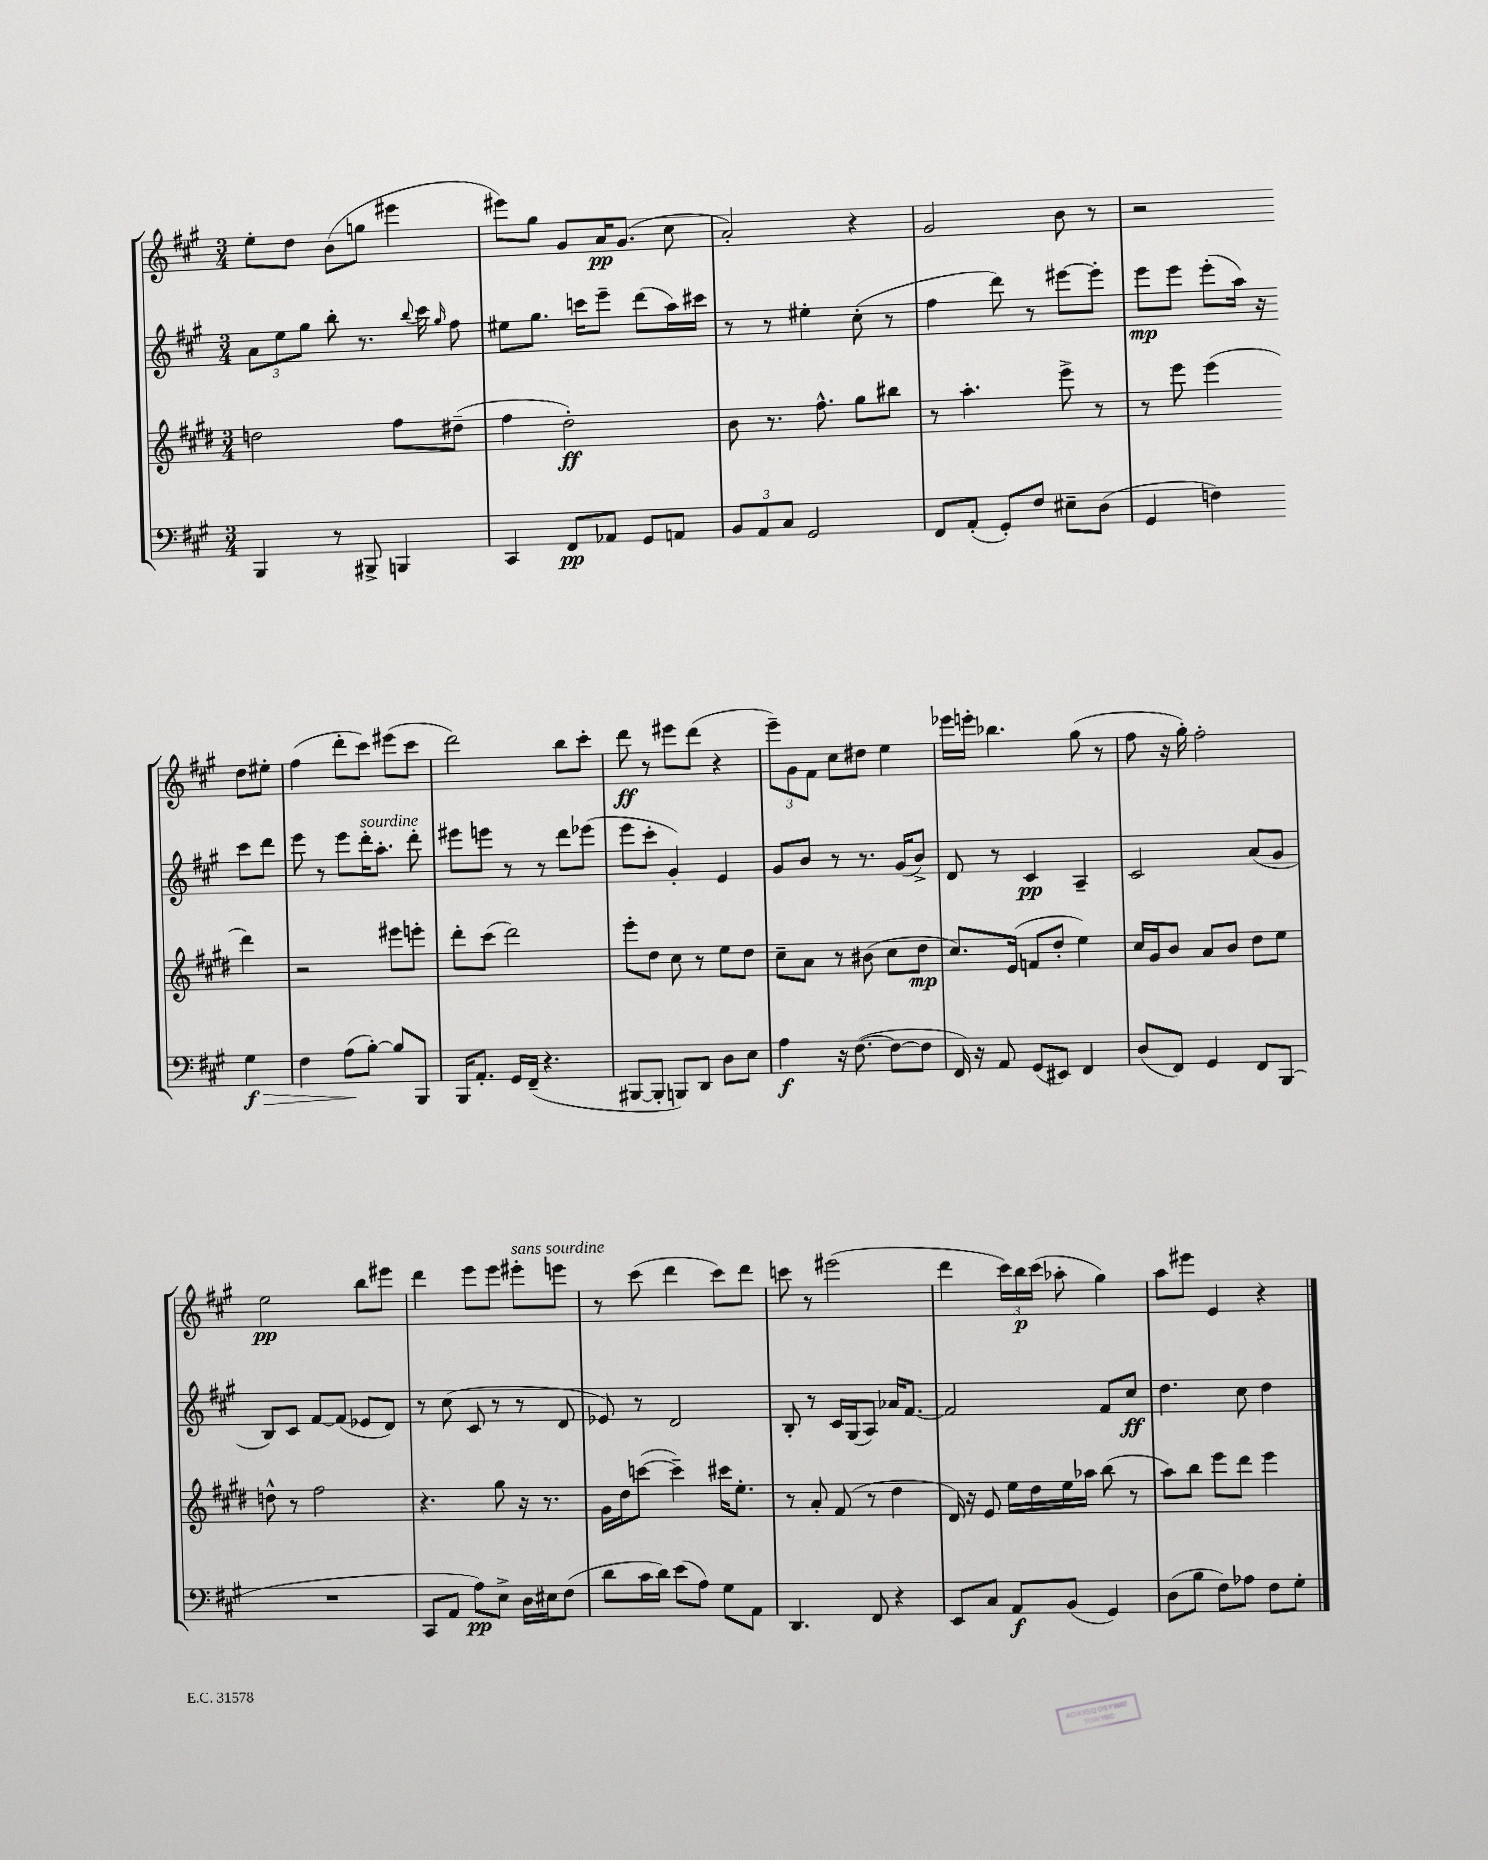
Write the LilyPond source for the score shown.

<<
\new StaffGroup <<
\new Staff = "s0" {
    \clef treble \key a \major \numericTimeSignature \time 3/4
    \autoBeamOff e''8[-. d''8] b'8[( g''8] eis'''4 |
    eis'''8[) gis''8] gis'8[ a'16\pp gis'8.]( cis''8 |
    a'2-.) r4 |
    gis'2 b'8 r8 |
    r2 d''8[ eis''8]-. |
    fis''4( d'''8[-. cis'''8]) eis'''8[( cis'''8] |
    d'''2) b''8[ cis'''8]-. |
    d'''8\ff r8 eis'''8[ d'''8]( r4 |
    \tuplet 3/2 { e'''8[--) gis'8 fis'8] } cis''8[ dis''8] e''4 |
    ees'''16[ e'''16]-. bes''4. gis''8( r8 |
    fis''8 r16 gis''16-.) fis''2-. |
    e''2\pp b''8[ eis'''8] |
    d'''4 e'''8[ e'''8] eis'''8[-.^\markup { \italic "sans sourdine" } e'''8] |
    r8 cis'''8( d'''4 cis'''8[) d'''8] |
    c'''8 r8 eis'''2( |
    d'''4 \tuplet 3/2 { cis'''16[) b''16\p cis'''16]( } aes''8-. gis''4) |
    a''8[ eis'''8] e'4 r4 \bar "|." |
}
\new Staff = "s1" {
    \clef treble \key a \major \numericTimeSignature \time 3/4
    \autoBeamOff \tuplet 3/2 { a'8[ e''8 gis''8] } b''8-. r8. \appoggiatura { b''8 } cis'''16 \grace { gis''16 } fis''8 |
    eis''8[ gis''8.] c'''16[ e'''8]-- d'''8[( a''16) cis'''16] |
    r8 r8 eis''4-. cis''8-.( r8 |
    fis''4 d'''8) r8 eis'''8[~ eis'''8]-. |
    e'''8[\mp e'''8] e'''8[-.( a''16]) r16 cis'''8[ d'''8] |
    e'''8 r8 e'''8[ d'''16-.^\markup { \italic "sourdine" } a''8.]-. d'''8-. |
    eis'''8[ e'''8] r8 r8 d'''8[ ees'''8]( |
    e'''8[ cis'''8]-. gis'4-.) e'4 |
    gis'8[ b'8] r8 r8. gis'16[( b'8]->) |
    d'8 r8 cis'4\pp a4-- |
    cis'2 a'8[( gis'8] |
    b8[) cis'8] fis'8[~ fis'8]( ees'8[ d'8]) |
    r8 cis''8( cis'8 r8 r8 d'8 |
    ees'8) r8 d'2 |
    b8-. r8 cis'16[ gis16( a8]) aes'16[ fis'8.]~ |
    fis'2 fis'8[ cis''8]\ff |
    d''4. cis''8 d''4 \bar "|." |
}
\new Staff = "s2" {
    \clef treble \key e \major \numericTimeSignature \time 3/4
    \autoBeamOff d''2 fis''8[ dis''8]--( |
    fis''4 dis''2-.\ff) |
    b'8 r8. fis''8.-^ gis''8[ bis''8] |
    r8 a''4.-. e'''8-> r8 |
    r8 e'''8 e'''4( dis'''4) |
    r2 eis'''8[ e'''8]-. |
    dis'''8[-. cis'''8]( dis'''2) |
    e'''8[-. dis''8] cis''8 r8 e''8[ dis''8] |
    cis''8[-- a'8] r8 bis'8( cis''8[ dis''8]\mp |
    cis''8.[) e'16]( f'8[ dis''8]-. e''4) |
    cis''16[ gis'16 b'8] a'8[ b'8] dis''8[ e''8] |
    d''8-^ r8 fis''2 |
    r4. gis''8 r16 r8. |
    gis'16[ dis''16 c'''8]~( c'''4--) cis'''16[ e''8.]-. |
    r8 a'8-. fis'8( r8 dis''4 |
    dis'16) r16 e'8 e''16[ dis''16 e''16 aes''16] b''8( r8 |
    a''8[) b''8] e'''8[ dis'''8] e'''4 \bar "|." |
}
\new Staff = "s3" {
    \clef bass \key a \major \numericTimeSignature \time 3/4
    \autoBeamOff b,,4 r8 bis,,8-> b,,4 |
    cis,4 fis,8[\pp aes,8] gis,8[ a,8] |
    \tuplet 3/2 { b,8[ a,8 cis8] } gis,2 |
    fis,8[ a,8]-.( gis,8[-.) fis8] eis8[-- d8]( |
    gis,4 f4) gis4\f\> |
    fis4 a8[\!( b8]~-.) b8[ b,,8] |
    b,,16[ a,8.]-. gis,16[ fis,16]--( r4. |
    bis,,8[~ bis,,8]-. b,,8[) d,8] d8[ e8] |
    a4\f r16 fis8.~( fis8[~ fis8] |
    fis,16) r16 a,8 gis,8[( eis,8]) fis,4 |
    d8[( fis,8]) gis,4 fis,8[ b,,8]( |
    R2. |
    cis,8[ a,8] a8[\pp) e8]-> d16[ eis16 fis8]( |
    d'8[ cis'16 d'16]) e'8[( a8]) gis8[ a,8] |
    d,4. fis,8 r4 |
    e,8[ cis8] a,8[\f b,8]( gis,4) |
    d8[( b8] fis8[) aes8] fis8[ gis8]-. \bar "|." |
}
>>
>>
\layout { \context { \Score \remove "Bar_number_engraver" } }
